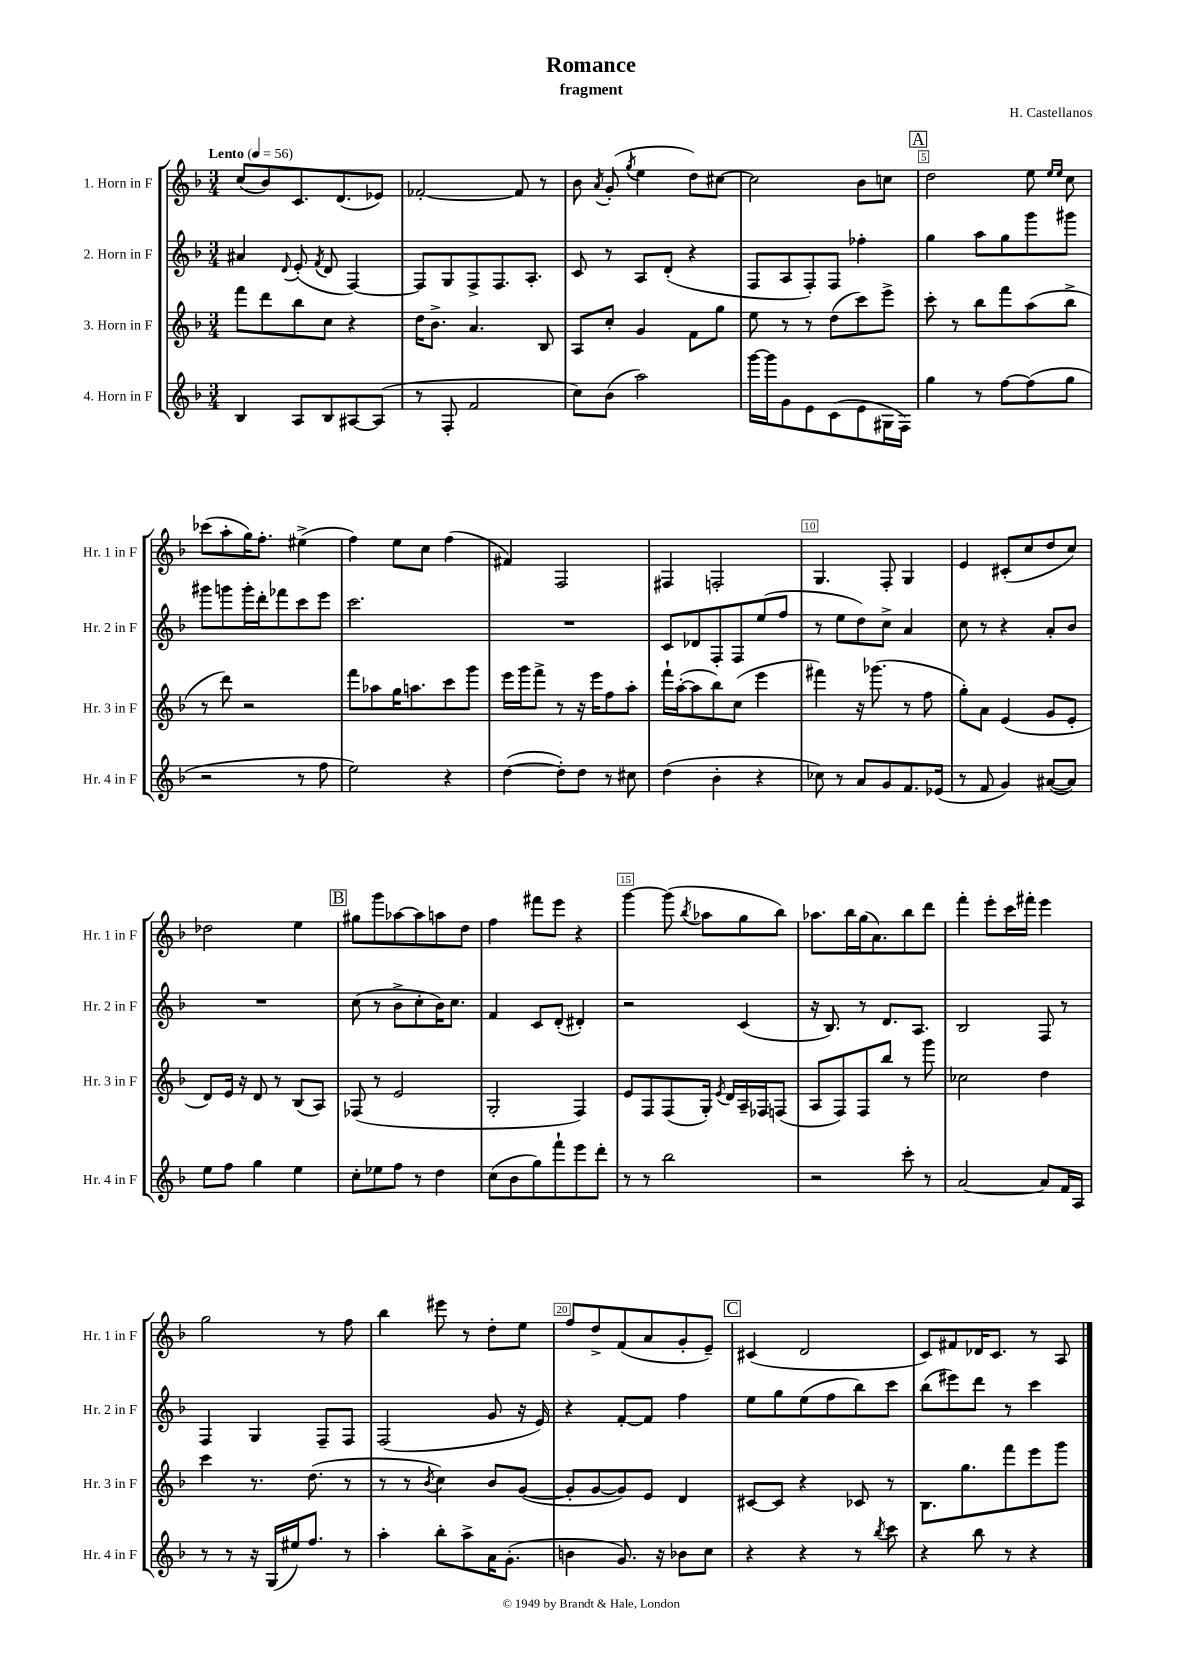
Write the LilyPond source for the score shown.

\header { title = "Romance" composer = "H. Castellanos" subtitle = "fragment" }
<<
\new StaffGroup <<
\new Staff = "s0" \with { instrumentName = "1. Horn in F" shortInstrumentName = "Hr. 1 in F" } {
    \clef treble \key f \major \numericTimeSignature \time 3/4 \tempo "Lento" 4 = 56
    \autoBeamOff c''8[( bes'8) c'8. d'8.( ees'8]) |
    fes'2~-. fes'8 r8 |
    bes'8 \acciaccatura { a'8 } g'8-.( \acciaccatura { g''8 } e''4 d''8[) cis''8]~ |
    cis''2 bes'8[ c''8] |
    \mark \markup { \box "A" } d''2 e''8 \grace { e''16[ e''16] } c''8 |
    ces'''8[( a''8-. g''16) f''8.]-. eis''4->( |
    f''4) e''8[ c''8] f''4( |
    fis'4) f2 |
    fis4 f2-. |
    g4. f8-. g4 |
    e'4 cis'8[-.( c''8 d''8 c''8]) |
    des''2 e''4 |
    \mark \markup { \box "B" } gis''8[ g'''8 aes''8~ aes''8 a''8 d''8] |
    f''4 fis'''8[ e'''8] r4 |
    g'''4~ g'''8( \acciaccatura { bes''8 } aes''8[ g''8 bes''8]) |
    aes''8.[ bes''16 g''16( a'8.) bes''8 d'''8] |
    f'''4-. e'''8[-. c'''16 fis'''16]-. e'''4 |
    g''2 r8 f''8 |
    bes''4 eis'''8 r8 d''8[-. e''8] |
    f''8[ d''8-> f'8( a'8 g'8-. e'8]--) |
    \mark \markup { \box "C" } cis'4( d'2 |
    c'8[) fis'8 des'16 c'8.] r8 a8 \bar "|." |
}
\new Staff = "s1" \with { instrumentName = "2. Horn in F" shortInstrumentName = "Hr. 2 in F" } {
    \clef treble \key f \major \numericTimeSignature \time 3/4
    \autoBeamOff ais'4 \appoggiatura { d'8 } e'8-.( \acciaccatura { f'8 } d'8 f4~) |
    f8[ g8 f8-> f8. a8.]-. |
    c'8 r8 a8[ d'8]-.( r4 |
    f8[ a8 f8-.) f8] fes''4-. |
    \mark \markup { \box "A" } g''4 a''8[ g''8 g'''8 gis'''8] |
    gis'''8[ g'''8 g'''16-. d'''16-. fes'''8 c'''8 e'''8] |
    c'''2. |
    R2. |
    c'8[ des'8 f8-. f8 e''8( f''8] |
    r8 e''8[ d''8) c''8]-> a'4 |
    c''8 r8 r4 a'8[-. bes'8] |
    R2. |
    \mark \markup { \box "B" } c''8( r8 bes'8[-> c''8-. bes'16) c''8.] |
    f'4 c'8[ d'8]-.( dis'4-.) |
    r2 c'4( |
    r16 bes8.) r8 d'8.[ a8.] |
    bes2 f8 r8 |
    f4 g4 f8[-- f8] |
    f2( g'8 r16 e'16) |
    r4 f'8[~-. f'8] f''4 |
    \mark \markup { \box "C" } e''8[ g''8 e''8( f''8 bes''8) c'''8] |
    bes''8[( eis'''8) d'''8] r8 c'''4 \bar "|." |
}
\new Staff = "s2" \with { instrumentName = "3. Horn in F" shortInstrumentName = "Hr. 3 in F" } {
    \clef treble \key f \major \numericTimeSignature \time 3/4
    \autoBeamOff f'''8[ d'''8 bes''8 c''8] r4 |
    d''16[ bes'8.]-> a'4. bes8 |
    a8[ c''8]-. g'4 f'8[ g''8] |
    e''8 r8 r8 d''8[( c'''8) e'''8]-> |
    \mark \markup { \box "A" } c'''8-. r8 bes''8[ f'''8 a''8( bes''8]-> |
    r8 d'''8) r2 |
    f'''8[ aes''8 g''16 a''8. c'''8 g'''8] |
    e'''16[ g'''16 f'''8]-> r8 r16 e'''16[ f''8 a''8]-. |
    f'''16[-! a''16~-.( a''8 bes''8) c''8]( e'''4 |
    fis'''4) r16 ges'''8.( r8 f''8 |
    g''8[-.) a'8] e'4( g'8[ e'8]-. |
    d'8[) e'16] r16 d'8 r8 bes8[( a8]) |
    \mark \markup { \box "B" } fes8( r8 e'2 |
    g2-. f4) |
    e'8[ f8 f8( g16]-.) \acciaccatura { e'8 } d'16[ a16-- fes16 f8]( |
    a8[ f8) f8 bes''8] r8 g'''8 |
    ces''2 d''4 |
    c'''4 r8. d''8.( r8 |
    r8 r8 \acciaccatura { bes'8 } c''4) bes'8[ g'8]~( |
    g'8[-. g'8~ g'8) e'8] d'4 |
    \mark \markup { \box "C" } cis'8[~ cis'8] r4 ces'8 r8 |
    bes8.[ g''8. f'''8 e'''8 g'''8] \bar "|." |
}
\new Staff = "s3" \with { instrumentName = "4. Horn in F" shortInstrumentName = "Hr. 4 in F" } {
    \clef treble \key f \major \numericTimeSignature \time 3/4
    \autoBeamOff bes4 a8[ bes8 ais8~ ais8]( |
    r8 f8-. f'2 |
    c''8[) bes'8]( a''2) |
    g'''16[~ g'''16 g'8 e'8 c'8( e'8 gis16 f16]) |
    \mark \markup { \box "A" } g''4 r8 f''8[~ f''8( g''8] |
    r2 r8 f''8 |
    e''2) r4 |
    d''4~( d''8[-.) d''8] r8 cis''8 |
    d''4( bes'4-. r4 |
    ces''8) r8 a'8[ g'8 f'8. ees'16]( |
    r8 f'8 g'4) ais'8[~( ais'8]) |
    e''8[ f''8] g''4 e''4 |
    \mark \markup { \box "B" } c''8[-. ees''8 f''8] r8 d''4 |
    c''8[( bes'8 g''8) f'''8-! e'''8 d'''8]-. |
    r8 r8 bes''2 |
    r2 c'''8-. r8 |
    a'2~ a'8[ f'16 a16] |
    r8 r8 r16 g16[( eis''16) f''8.] r8 |
    a''4-. bes''8[-. a''8-> a'16 g'8.]-.( |
    b'4 g'8.) r16 bes'8[ c''8] |
    \mark \markup { \box "C" } r4 r4 r8 \acciaccatura { bes''8 } c'''8 |
    r4 bes''8 r8 r4 \bar "|." |
}
>>
>>
\layout { \context { \Score \override BarNumber.break-visibility = ##(#f #t #t) barNumberVisibility = #(every-nth-bar-number-visible 5) \override BarNumber.stencil = #(make-stencil-boxer 0.1 0.3 ly:text-interface::print) } }
